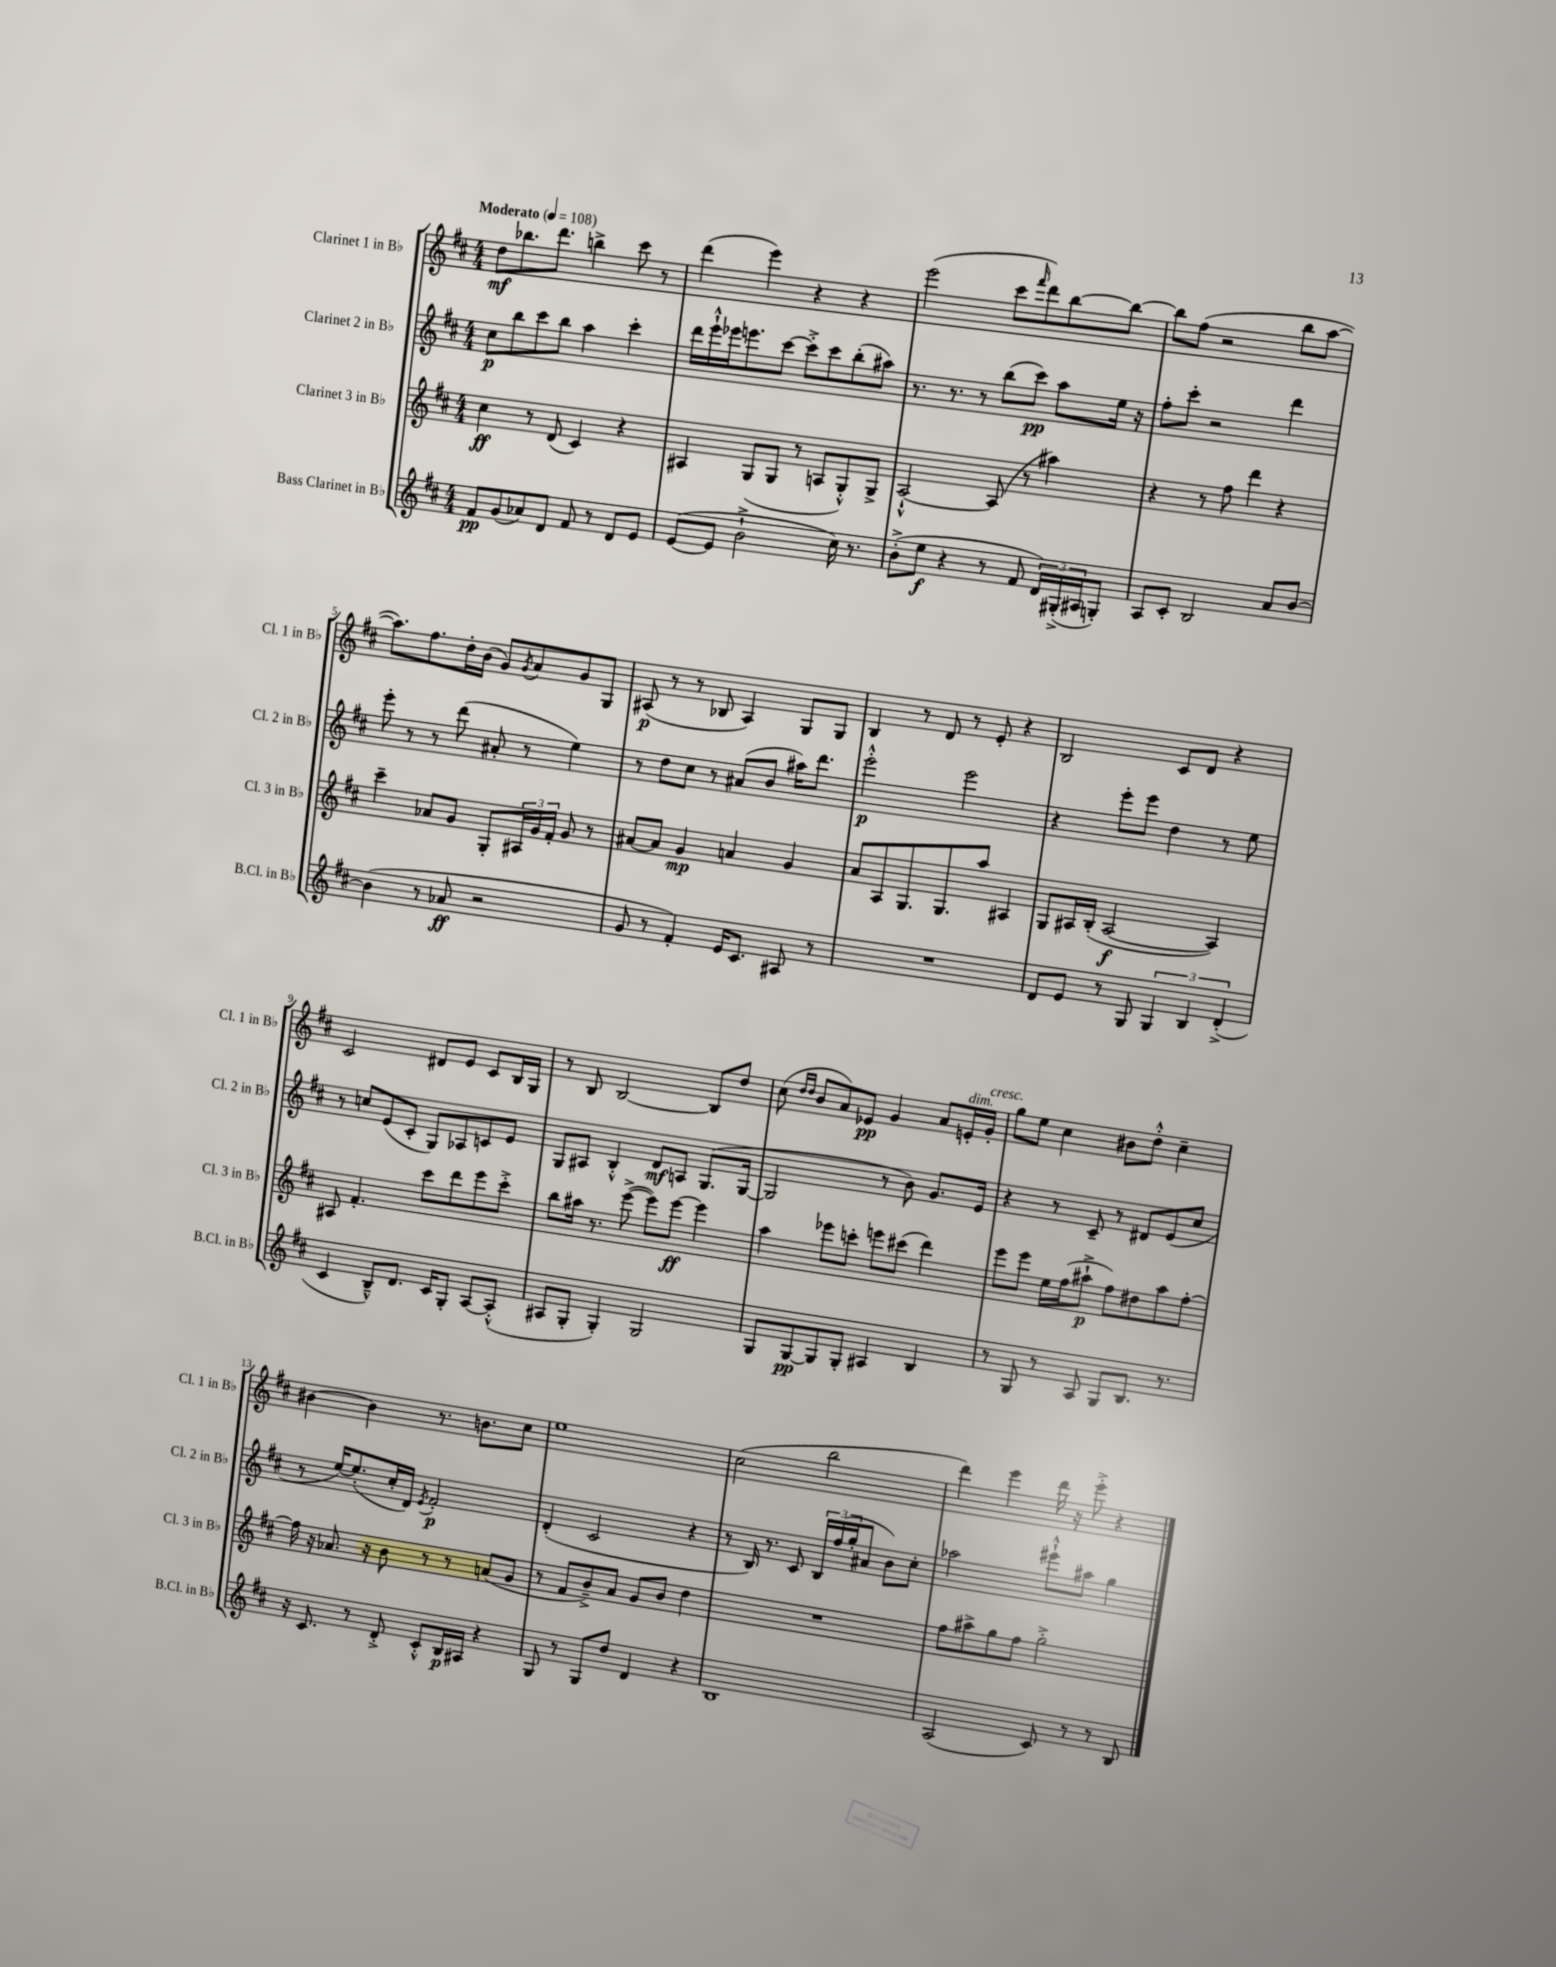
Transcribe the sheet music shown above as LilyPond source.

<<
\new StaffGroup <<
\new Staff = "s0" \with { instrumentName = "Clarinet 1 in Bb" shortInstrumentName = "Cl. 1 in Bb" } {
    \clef treble \key d \major \numericTimeSignature \time 4/4 \tempo "Moderato" 4 = 108
    d''8\mf bes''8. d'''8. b''4-> cis'''8 r8 |
    d'''4( e'''4) r4 r4 |
    e'''2( cis'''8 \grace { fis'''16 } d'''8) b''8~ b''8~ |
    b''8 fis''8( r2 b''8 a''8~ |
    a''8.) fis''8. d''16-. b'16( g'8) \acciaccatura { g'8 } a'8 g'8 g8 |
    ais8\p( r8 r8 bes8 ais4) g8 g8 |
    b4 r8 d'8 r8 e'8-. r4 |
    b2 cis'8 d'8 r4 |
    cis'2 dis'8 e'8 cis'8 b16 g16 |
    r8 b8 b2~ b8 d''8 |
    cis''8( \grace { d''16 d''16 } b'8 a'8) ees'8\pp g'4 a'8 e'16-.^\markup { \italic "dim." } g'16-.^\markup { \italic "cresc." } |
    g''8 e''8 cis''4 bis'8 d''8-.-^ cis''4-- |
    bis'4~ bis'4 r8. b'8. cis''8 |
    e''1 |
    cis''2( b''2 |
    d'''4) e'''4 d'''16 r16 e'''8-.-> r4 \bar "|." |
}
\new Staff = "s1" \with { instrumentName = "Clarinet 2 in Bb" shortInstrumentName = "Cl. 2 in Bb" } {
    \clef treble \key d \major \numericTimeSignature \time 4/4
    cis''8\p b''8 cis'''8 b''8 a''4 cis'''4-. |
    d'''16 e'''16-!-^ ees'''16 e'''8. cis'''8~ cis'''8-.-> cis'''8 b''8-.( ais''8) |
    r8. r8. r8 b''8( cis'''8\pp) a''8 e''16 r16 |
    fis''8-. cis'''8-. r2 d'''4 |
    e'''8-. r8 r8 d'''8( ais'8-. r8 e''4) |
    r8 d''8 cis''8 r8 ais'8( b'8 ais''16) d'''8. |
    e'''2-.-^\p e'''2 |
    r4 e'''8-. e'''8 d''4 r8 e''8 |
    r8 c''8 e'8( cis'8-. g8) aes8 c'8 e'8 |
    g8 ais8 b4-.-^ d'8\mf a8 g8.( g16~ |
    g2 r8 b'8) g'8. e'16 |
    r4 r8 cis'8-- r8 dis'8 e'8( cis''8 |
    r8 e''16~) e''8.-.( cis''16-. d'16) \acciaccatura { e'8 } fis'2-.\p |
    d'4-.( cis'2 r4 |
    r8 b16) r8. cis'8 \tuplet 3/2 { b16 fis''16( g''16-. } ais'8 b'8) cis''8-. |
    aes''2 eis'''8-!-^ ais''8 g''4 \bar "|." |
}
\new Staff = "s2" \with { instrumentName = "Clarinet 3 in Bb" shortInstrumentName = "Cl. 3 in Bb" } {
    \clef treble \key d \major \numericTimeSignature \time 4/4
    cis''4\ff r8 d'8( cis'4) r4 |
    ais4 g8( g8 r8 a8 g8-.-^) g8-> |
    a2~-!-^ a8( r8 ais''4) |
    r4 r8 fis''8 d'''4 r4 |
    cis'''4-- aes'8 g'8 g8-. \tuplet 3/2 { ais16 g'16 fis'16-. } g'8 r8 |
    ais'8~ ais'8 g'4\mp a'4 g'4 |
    a'8 a8 g8. g8. a''8 ais4 |
    g8 ais16 b16-.( ais2~\f ais4) |
    ais8 fis'4.-. cis'''8 d'''8 e'''8 cis'''8-.-> |
    b''8 ais''16 r8. e'''8~->( e'''8) e'''8~\ff e'''4 |
    a''4 ees'''8 c'''8-. e'''8 cis'''8( d'''4) |
    e'''8 e'''8 e''16 fis''16( ais''8-!->\p fis''8) dis''8 ais''8 fis''8~-. |
    fis''16 r16 aes'8. r16 b'8 r8 r8 a'8( g'8 |
    r8 fis'8 b'8--->) a'8 g'8 b'8 d''4 |
    R1 |
    fis''8 ais''8-> g''8 fis''8 g''2-.-> \bar "|." |
}
\new Staff = "s3" \with { instrumentName = "Bass Clarinet in Bb" shortInstrumentName = "B.Cl. in Bb" } {
    \clef treble \key d \major \numericTimeSignature \time 4/4
    fis'8\pp g'8( aes'8) d'8 fis'8 r8 d'8 e'8 |
    e'8~( e'8 b'2-!-> cis''16) r8. |
    b'8-.->( e''8\f r4 r8 fis'8 \tuplet 3/2 { d'16) gis16-.->( ais16 } g8-.) |
    a8 cis'8-. b2 a'8 b'8~ |
    b'4( r8 aes'8\ff r2 |
    g'8 r8 fis'4-.) e'16 cis'8. ais8 r8 |
    R1 |
    d'8 e'8 r8 g8 \tuplet 3/2 { g4 b4 d'4-.->( } |
    cis'4 b8---^) d'8. cis'16 g8-. a8~ a8-.-^( |
    ais8 g8-. g4-.) g2 |
    g8 g8~\pp g8 g8-. ais4 b4 |
    r8 g8 r8 a8 g8 b8. r8. |
    r16 cis'8. r8 d'8-.-> cis'8-.-^ b16\p ais16 r4 |
    g8 r8 g8 d''8 d'4 r4 |
    b1 |
    a2( cis'8) r8 r8 b8 \bar "|." |
}
>>
>>
